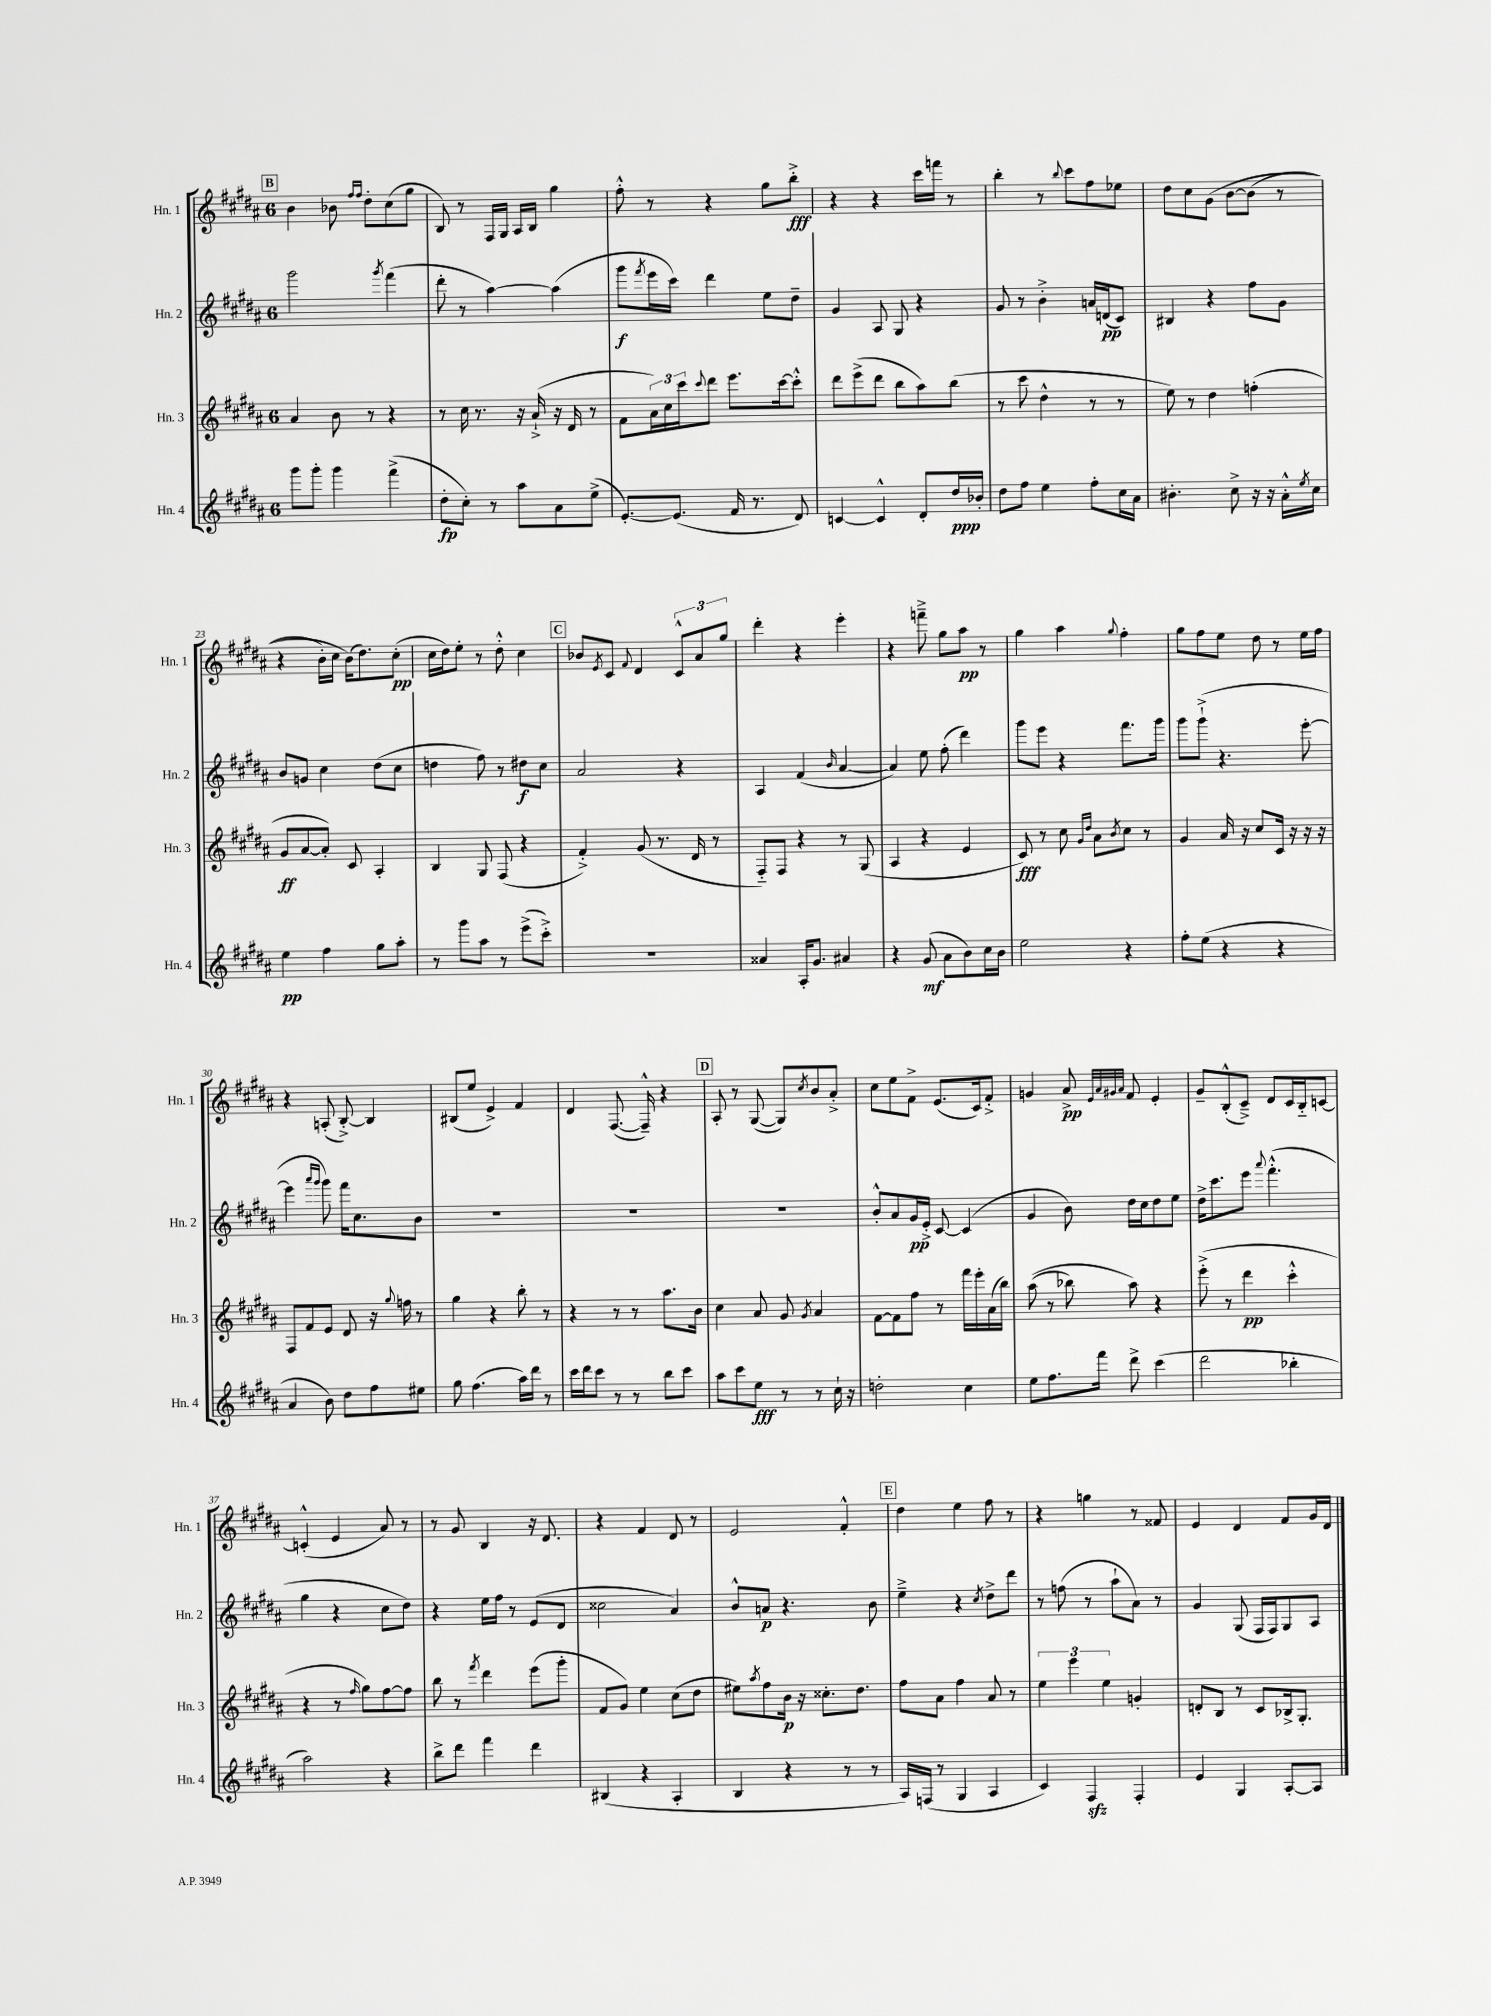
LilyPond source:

<<
\new StaffGroup <<
\new Staff = "s0" \with { instrumentName = "Hn. 1" shortInstrumentName = "Hn. 1" } {
    \clef treble \key b \major \once \override Staff.TimeSignature.style = #'single-digit \time 6/8
    \mark \markup { \box "B" } b'4 bes'8 \grace { fis''16 fis''16 } dis''8-. cis''8( gis''8 |
    b8) r8 fis16 gis16 ais16 b16 gis''4 |
    fis''8-.-^ r8 r4 gis''8 b''8-.->\fff |
    r4 r4 cis'''16 f'''16 r8 |
    b''4-. r8 \appoggiatura { b''8 } cis'''8 fis''8 ees''8 |
    dis''8 cis''8 gis'8\( b'8~ b'8( r8 |
    r4 b'16-.) cis''16 b'16(\) dis''8.) cis''8-.\pp( |
    cis''16 dis''16) e''8-. r8 dis''8-.-^ cis''4 |
    \mark \markup { \box "C" } bes'8 \acciaccatura { e'8 } cis'8 \appoggiatura { fis'8 } dis'4 \tuplet 3/2 { cis'8-^ ais'8 gis''8 } |
    dis'''4-. r4 e'''4-. |
    r4 f'''8---> gis''8 ais''8\pp r8 |
    gis''4 ais''4 \appoggiatura { gis''8 } fis''4-. |
    gis''8 fis''8 e''8 dis''8 r8 e''16 fis''16 |
    r4 a8-.( b8~-.->) b4 |
    bis8( e''8 e'4->) fis'4 |
    dis'4 fis8.~( fis16---^) r4 |
    \mark \markup { \box "D" } ais8-. r8 gis8~( gis8) \acciaccatura { cis''8 } b'8 ais'8-.-> |
    cis''8 e''8 fis'8-> e'8.( cis'16) fis'8-.-> |
    g'4 ais'8->\pp \grace { e'32 ais'32 gis'32 ais'32 } fis'8 e'4-. |
    gis'8-- b8-.-^( cis'8--->) dis'8 cis'16 b16-_ c'8~ |
    c'4-.-^( e'4 ais'8) r8 |
    r8 gis'8 b4 r16 dis'8. |
    r4 fis'4 dis'8 r8 |
    e'2 fis'4-.-^ |
    \mark \markup { \box "E" } dis''4 e''4 fis''8 r8 |
    r4 g''4 r8 fisis'8 |
    e'4 dis'4 fis'8 gis'16 dis'16 \bar "|." |
}
\new Staff = "s1" \with { instrumentName = "Hn. 2" shortInstrumentName = "Hn. 2" } {
    \clef treble \key b \major \once \override Staff.TimeSignature.style = #'single-digit \time 6/8
    \mark \markup { \box "B" } gis'''2 \acciaccatura { gis'''8 } fis'''4( |
    dis'''8-. r8 ais''4~) ais''4( |
    gis'''8\f \acciaccatura { fis'''8 } e'''16 cis'''16) dis'''4 e''8 dis''8-- |
    gis'4 ais8 gis8 r4 |
    gis'8 r8 b'4-.-> a'16 d'16\pp( cis'8) |
    bis4 r4 fis''8 gis'8 |
    b'8 g'8 cis''4 dis''8( cis''8 |
    d''4 fis''8) r8 dis''8\f cis''8 |
    \mark \markup { \box "C" } ais'2 r4 |
    ais4 fis'4( \grace { b'16 } ais'4~ |
    ais'4) e''8 fis''8-.( dis'''4) |
    gis'''8 e'''8 r4 fis'''8. gis'''16 |
    gis'''8 gis'''8-!->( r4. e'''8~-. |
    e'''4 \grace { ais'''16 gis'''16 } gis'''8) fis'''16 cis''8. b'8 |
    R2. |
    R2. |
    \mark \markup { \box "D" } R2. |
    b'8-.-^ ais'8 gis'16\pp e'16-.-> cis'8~ cis'4( |
    gis'4 b'8) dis''16 cis''16 dis''8 e''8 |
    dis''16-> cis'''8. e'''8 \appoggiatura { ais'''8 } fis'''4.-.-^( |
    gis''4 r4 cis''8 dis''8) |
    r4 e''16 fis''16 r8 e'8( dis'8 |
    cisis''2 ais'4) |
    b'8-^ a'8\p r4. b'8 |
    \mark \markup { \box "E" } e''4---> r4 \acciaccatura { cis''8 } dis''8-> dis'''8 |
    r8 f''8( r8 ais''8-! ais'8) r8 |
    gis'4 gis8( fis16 fis16) gis8 ais8 \bar "|." |
}
\new Staff = "s2" \with { instrumentName = "Hn. 3" shortInstrumentName = "Hn. 3" } {
    \clef treble \key b \major \once \override Staff.TimeSignature.style = #'single-digit \time 6/8
    \mark \markup { \box "B" } ais'4 b'8 r8 r4 |
    r8 cis''16 r8. r16 ais'16-!->( r16 dis'16 r8 |
    fis'8 \tuplet 3/2 { ais'16) cis''16 cis'''16 } \appoggiatura { cis'''8 } dis'''8 e'''8. cis'''16~ cis'''8-.-^ |
    dis'''8 e'''8->( dis'''8 b''8 ais''8) b''8( |
    r8 cis'''8 dis''4-^ r8 r8 |
    e''8) r8 dis''4 f''4-.( |
    gis'8\ff ais'8~ ais'8-.) cis'8 ais4-. |
    b4 gis8 fis8( r4 |
    \mark \markup { \box "C" } fis'4-.->) gis'8( r8. dis'16 r8 |
    fis8-_) fis8 r4 r8 gis8( |
    ais4 r4 e'4 |
    cis'8\fff) r8 cis''8 \grace { gis'16 dis''16 } ais'8 \acciaccatura { b'8 } cis''8 r8 |
    gis'4 ais'16 r16 cis''8 cis'16 r16 r16 r16 |
    fis8 fis'8 e'8 dis'8 r16 \appoggiatura { gis''8 } f''16 r8 |
    gis''4 r4 b''8-. r8 |
    r4 r8 r8 ais''8. b'16 |
    \mark \markup { \box "D" } cis''4 ais'8 gis'8 \acciaccatura { gis'8 } ais'4 |
    fis'8~ fis'8 fis''8 r8 fis'''16 e'''16-. ais'16( b''16) |
    ais''8(\( r8 bes''8) ais''8\) r4 |
    e'''8-.->( r8 dis'''4\pp cis'''4-.-^ |
    r4 r8 \grace { fis''16 } gis''8) fis''8~ fis''8 |
    b''8 r8 \acciaccatura { fis'''8 } dis'''4 e'''8( gis'''8-. |
    fis'8 gis'8) e''4 cis''8( dis''8 |
    eis''8) \acciaccatura { ais''8 } fis''8 b'16\p r16 cisis''8.-. dis''8. |
    \mark \markup { \box "E" } fis''8 ais'8 fis''4 ais'8 r8 |
    \tuplet 3/2 { e''4 e'''4 e''4 } g'4-. |
    d'8-. b8 r8 cis'8 bes16-> gis8.-. \bar "|." |
}
\new Staff = "s3" \with { instrumentName = "Hn. 4" shortInstrumentName = "Hn. 4" } {
    \clef treble \key b \major \once \override Staff.TimeSignature.style = #'single-digit \time 6/8
    \mark \markup { \box "B" } gis'''8 gis'''8-. gis'''4 fis'''4->( |
    dis''8-.\fp cis''8-.) r8 ais''8 ais'8 e''8->( |
    e'8.~-.) e'8.( fis'16 r8. dis'8) |
    c'4~ c'4-^ dis'8-. dis''16\ppp bes'16-. |
    dis''8 fis''8 e''4 fis''8-. cis''16 ais'16 |
    bis'4.-. cis''8-> r16 r16 ais'16-.-^ \acciaccatura { e''8 } cis''16 |
    e''4\pp fis''4 gis''8 ais''8-. |
    r8 gis'''8 ais''8 r8 e'''8->( cis'''8-.->) |
    \mark \markup { \box "C" } R2. |
    aisis'4 ais16-. gis'8. ais'4 |
    r4 gis'8\mf( ais'8 b'8) cis''16 b'16 |
    e''2 r4 |
    fis''8-. e''8( r4 r4 |
    ais'4 b'8) dis''8 fis''8 eis''8 |
    gis''8 fis''4.( ais''16) dis'''16 r8 |
    cis'''16 dis'''16 cis'''8 r8 r8 b''8 cis'''8 |
    \mark \markup { \box "D" } ais''8 cis'''8 e''8\fff r8 r8 cis''16-! r16 |
    d''2-. cis''4 |
    e''8 fis''8. fis'''16 dis'''8-> cis'''4( |
    dis'''2 bes''4-. |
    ais''2) r4 |
    b''8-> dis'''8 fis'''4 dis'''4 |
    bis4( r4 ais4-. |
    b4 r4 r8 r8 |
    \mark \markup { \box "E" } ais16) f16( r8 gis4 ais4 |
    cis'4) fis4\sfz fis4-. |
    e'4 gis4 ais8~-. ais8 \bar "|." |
}
>>
>>
\layout { \context { \Score currentBarNumber = #17 } }
